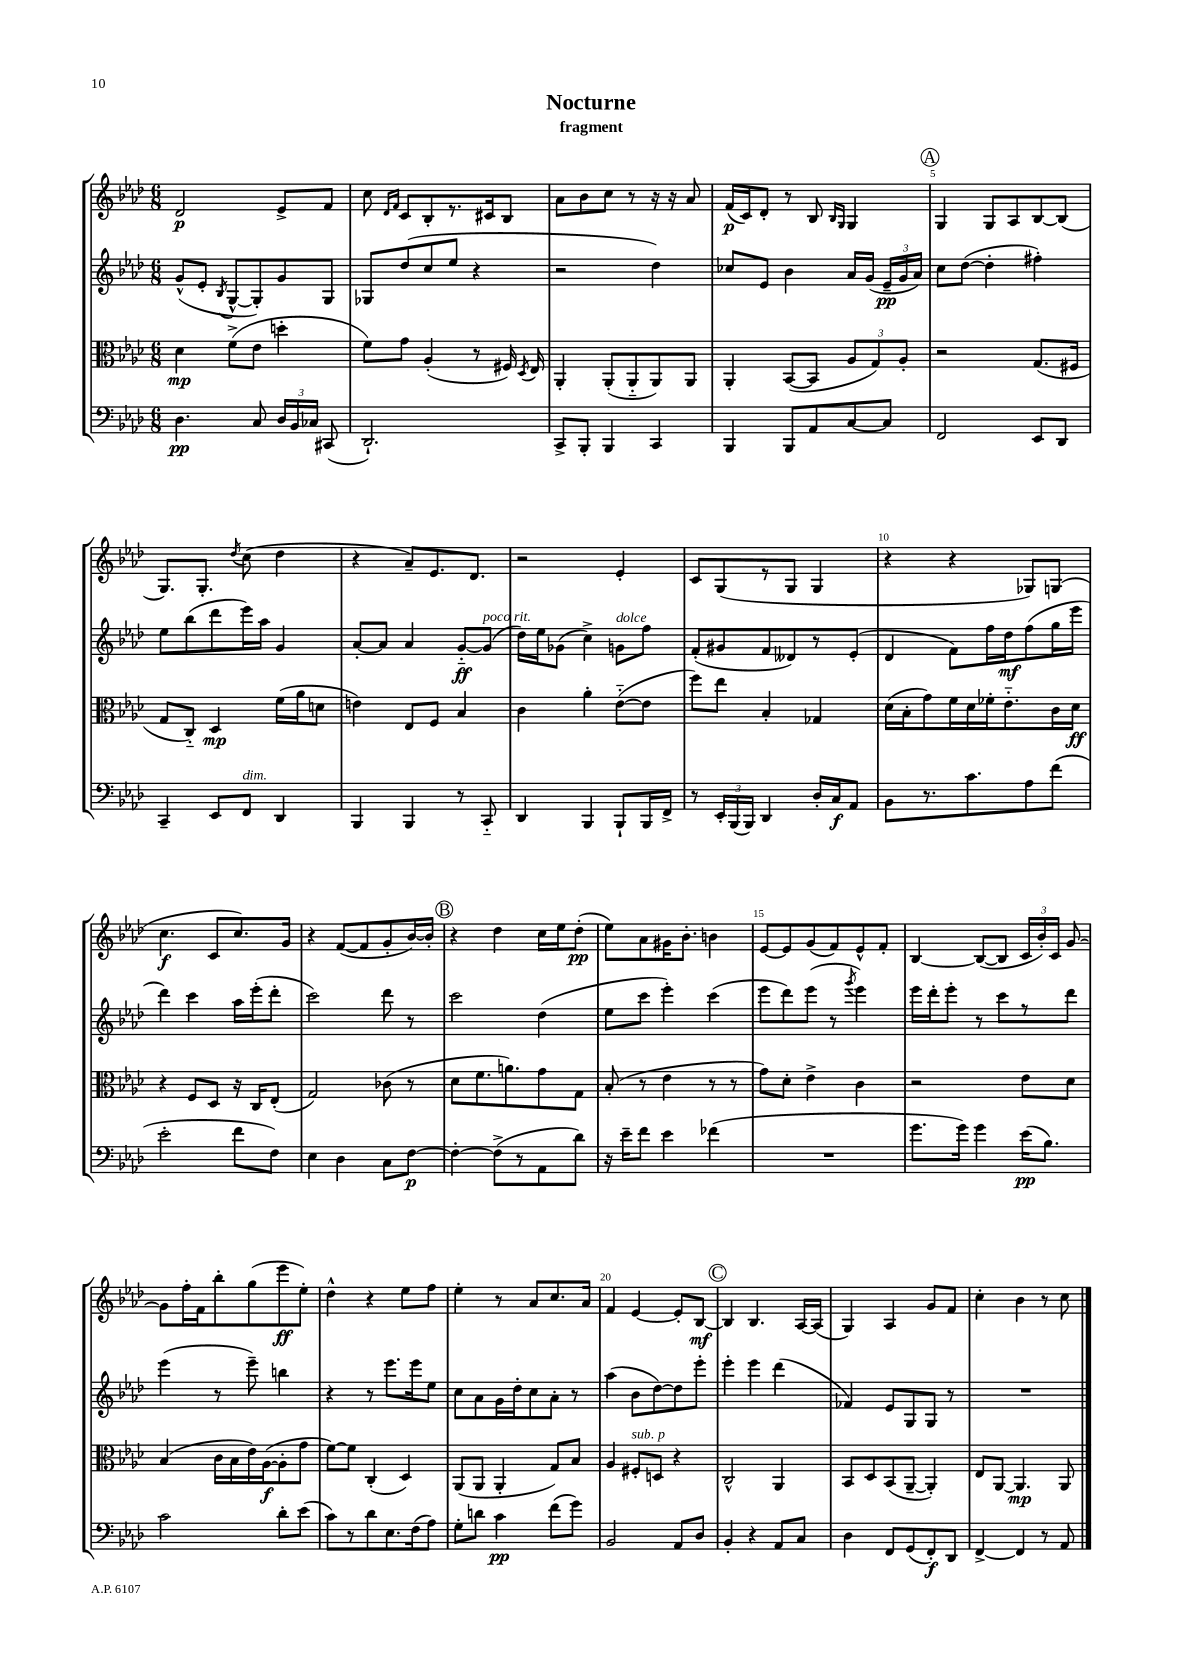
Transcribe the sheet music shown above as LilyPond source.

\header { title = "Nocturne" subtitle = "fragment" }
<<
\new StaffGroup <<
\new Staff = "s0" {
    \clef treble \key aes \major \numericTimeSignature \time 6/8
    \autoBeamOff des'2\p ees'8[-> f'8] |
    c''8 \grace { des'16[ f'16] } c'8[ bes8-. r8. cis'16 bes8] |
    aes'8[ bes'8 c''8] r8 r16 r16 aes'8 |
    f'16[\p( c'16) des'8]-. r8 bes8 \grace { bes16[ g16] } g4 |
    \mark \markup { \circle "A" } g4 g8[ aes8 bes8~ bes8]( |
    g8.[) g8.]-. \acciaccatura { des''8 } c''8( des''4 |
    r4 aes'8[--) ees'8. des'8.] |
    r2 ees'4-. |
    c'8[ g8( r8 g8] g4 |
    r4 r4 ges8[) g8]( |
    c''4.\f c'8[ c''8.) g'16] |
    r4 f'8[~( f'8 g'8-. bes'16~) bes'16]-. |
    \mark \markup { \circle "B" } r4 des''4 c''16[ ees''16 des''8]-.\pp( |
    ees''8[) aes'8 gis'16 bes'8.]-. b'4 |
    ees'8[~ ees'8 g'8( f'8) ees'8-^ f'8]-. |
    bes4~ bes8[~( bes8] \tuplet 3/2 { c'16[ bes'16-.) c'16] } g'8~ |
    g'8[ f''16-. f'16 bes''8-. g''8( ees'''8\ff ees''8]-.) |
    des''4-^ r4 ees''8[ f''8] |
    ees''4-. r8 aes'8[ c''8. aes'16] |
    f'4 ees'4~ ees'8[-. bes8]~\mf |
    \mark \markup { \circle "C" } bes4 bes4. aes16[~ aes16]( |
    g4) aes4 g'8[ f'8] |
    c''4-. bes'4 r8 c''8 \bar "|." |
}
\new Staff = "s1" {
    \clef treble \key aes \major \numericTimeSignature \time 6/8
    \autoBeamOff g'8[-^( ees'8]-. \acciaccatura { bes8 } g8[~-^ g8-.) g'8 g8] |
    ges8[ des''8( c''8 ees''8] r4 |
    r2 des''4) |
    ces''8[ ees'8] bes'4 aes'16[ g'16]( \tuplet 3/2 { ees'16[--\pp g'16 aes'16]) } |
    \mark \markup { \circle "A" } c''8[ des''8]~( des''4-. fis''4-.) |
    ees''8[ bes''8( des'''8 ees'''16) aes''16] g'4 |
    aes'8[~-. aes'8] aes'4 g'8[~-_\ff g'8]^\markup { \italic "poco rit." }( |
    des''16[) ees''16 ges'8]( c''4->) g'8[^\markup { \italic "dolce" } f''8] |
    f'8[-.( gis'8 f'8 deses'8) r8 ees'8]-.( |
    des'4 f'8[) f''16 des''16\mf f''8( g''16 ees'''16] |
    des'''4) c'''4 aes''16[ ees'''16-.( des'''8]-. |
    c'''2) des'''8 r8 |
    \mark \markup { \circle "B" } c'''2 des''4( |
    ees''8[ c'''8] ees'''4-.) c'''4( |
    ees'''8[ des'''8) ees'''8]( r8 \acciaccatura { g'''8 } ees'''4) |
    ees'''16[ des'''16-. ees'''8]-. r8 c'''8[ r8 des'''8] |
    ees'''4( r8 ees'''8--) b''4 |
    r4 r8 ees'''8.[ ees'''16 ees''8] |
    c''8[ aes'8 g'16 des''16-. c''8 aes'8]-. r8 |
    aes''4( bes'8[ des''8~) des''8 ees'''8]-. |
    \mark \markup { \circle "C" } ees'''4-. ees'''4 des'''4( |
    fes'4) ees'8[ g8 g8] r8 |
    R2. \bar "|." |
}
\new Staff = "s2" {
    \clef alto \key aes \major \numericTimeSignature \time 6/8
    \autoBeamOff des'4\mp f'8[->( ees'8] d''4-. |
    f'8[) g'8] aes4-.( r8 fis16) \acciaccatura { des8 } ees16 |
    aes,4-. aes,8[-.( aes,8-_ aes,8) aes,8] |
    aes,4-. bes,8[~( bes,8] \tuplet 3/2 { aes8[ g8) aes8]-. } |
    \mark \markup { \circle "A" } r2 g8.[( fis16] |
    g8[ c8]-_) des4\mp f'16[( aes'16 d'8] |
    e'4) ees8[ f8] bes4 |
    c'4 aes'4-. ees'8[~-_( ees'8] |
    f''8[) ees''8] bes4-. ges4 |
    des'16[( bes16-. g'8) f'16 des'16 fes'16-. ees'8.-_ c'16 des'16]\ff |
    r4 f8[ des8] r16 c16[ ees8]-.( |
    g2) ces'8( r8 |
    \mark \markup { \circle "B" } des'8[ f'8. a'8.) g'8 g8] |
    bes8-.( r8 ees'4 r8 r8 |
    g'8[) des'8]-. ees'4-> c'4 |
    r2 ees'8[ des'8] |
    bes4( c'16[ bes16 ees'16) aes16~\f( aes8-. g'8] |
    f'8[~) f'8] c4-.( des4) |
    aes,8[( aes,8] aes,4-. g8[) bes8] |
    aes4 fis8[-.^\markup { \italic "sub. p" } d8] r4 |
    \mark \markup { \circle "C" } c2-^ aes,4 |
    bes,8[ des8 bes,8( aes,8]~-- aes,4-.) |
    ees8[ aes,8]~ aes,4.\mp aes,8 \bar "|." |
}
\new Staff = "s3" {
    \clef bass \key aes \major \numericTimeSignature \time 6/8
    \autoBeamOff des4.\pp c8 \tuplet 3/2 { des16[ bes,16 ces16] } cis,8( |
    des,2.-!) |
    c,8[-> bes,,8]-. bes,,4 c,4 |
    bes,,4 bes,,8[ aes,8 c8~ c8] |
    \mark \markup { \circle "A" } f,2 ees,8[ des,8] |
    c,4-- ees,8[ f,8]^\markup { \italic "dim." } des,4 |
    bes,,4 bes,,4 r8 c,8-_ |
    des,4 bes,,4 bes,,8[-! bes,,16 f,16]-> |
    r8 \tuplet 3/2 { ees,16[-. bes,,16( bes,,16]) } des,4 des16[-. c16\f aes,8] |
    bes,8[ r8. c'8. aes8 f'8]( |
    ees'2-. f'8[ f8]) |
    ees4 des4 c8[ f8]~\p |
    \mark \markup { \circle "B" } f4~-. f8[->( r8 aes,8 des'8]) |
    r16 ees'16[-- f'8] ees'4 fes'4( |
    R2. |
    g'8.[ g'16]) g'4 ees'16[\pp( bes8.]) |
    c'2 des'8[-. ees'8]( |
    c'8[) r8 des'8 ees8. f16( aes8]) |
    g8[-. d'8] c'4\pp f'8[( g'8]) |
    bes,2 aes,8[ des8] |
    \mark \markup { \circle "C" } bes,4-. r4 aes,8[ c8] |
    des4 f,8[ g,8( f,8-.\f) des,8] |
    f,4~-> f,4 r8 aes,8 \bar "|." |
}
>>
>>
\layout { \context { \Score \override BarNumber.break-visibility = ##(#f #t #t) barNumberVisibility = #(every-nth-bar-number-visible 5) } }
